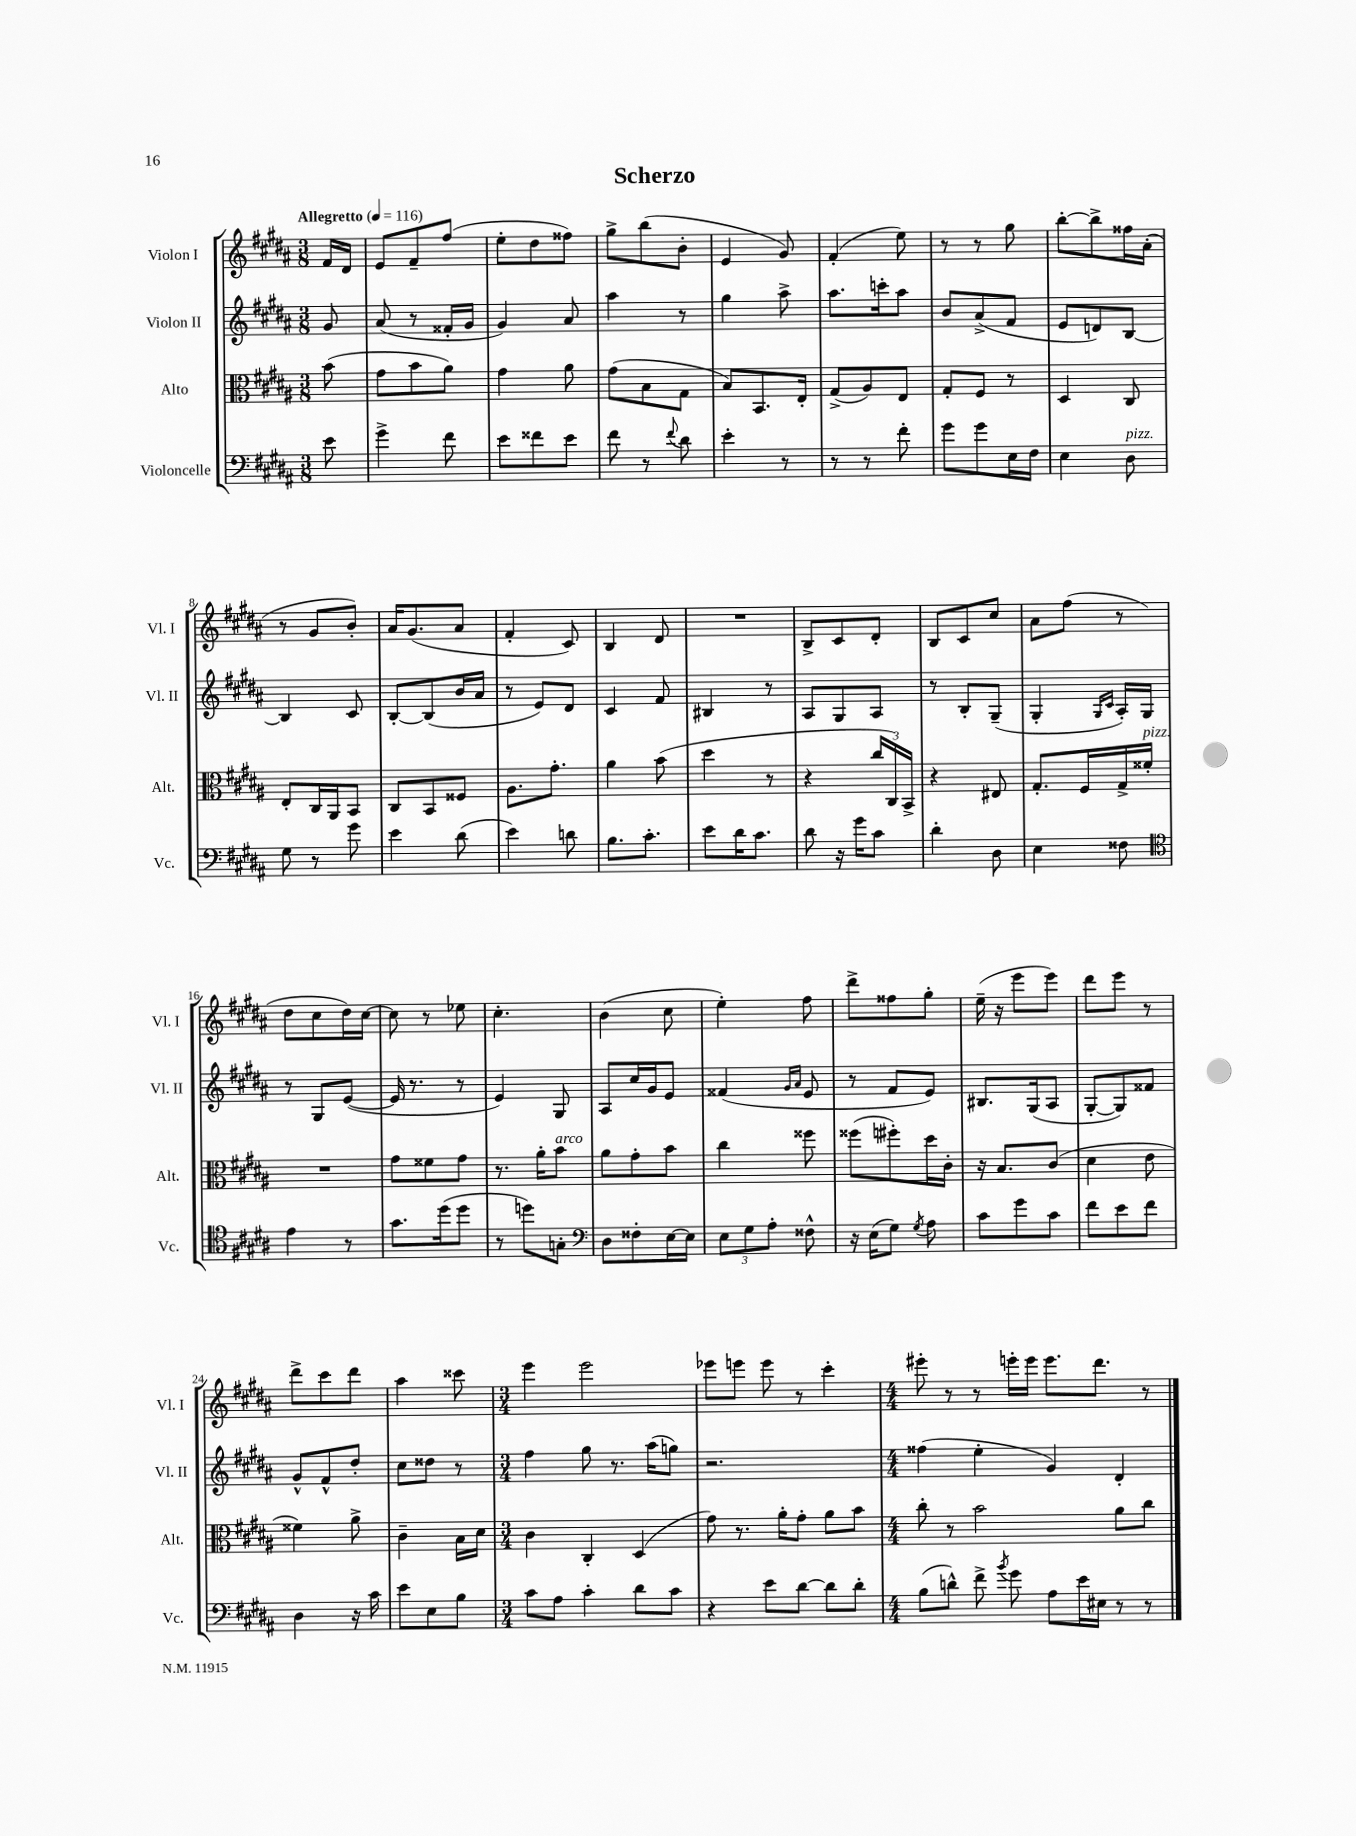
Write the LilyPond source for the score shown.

\header { title = "Scherzo" }
<<
\new StaffGroup <<
\new Staff = "s0" \with { instrumentName = "Violon I" shortInstrumentName = "Vl. I" } {
    \clef treble \key b \major \numericTimeSignature \time 3/8 \partial 8 \tempo "Allegretto" 4 = 116
    \autoBeamOff fis'16[ dis'16] |
    e'8[ fis'8-- fis''8]( |
    e''8[-. dis''8 fisis''8]) |
    gis''8[-> b''8( b'8]-. |
    e'4 gis'8) |
    fis'4-.( e''8) |
    r8 r8 gis''8 |
    b''8[~-. b''8-> fisis''16 ais'16]-.( |
    r8 gis'8[ b'8]-.) |
    ais'16[ gis'8.( ais'8] |
    fis'4-. cis'8) |
    b4 dis'8 |
    R4. |
    b8[-> cis'8 dis'8]-. |
    b8[ cis'8 cis''8] |
    ais'8[ fis''8]( r8 |
    dis''8[ cis''8 dis''16) cis''16]~ |
    cis''8 r8 ees''8 |
    cis''4.-. |
    b'4( cis''8 |
    e''4-.) fis''8 |
    dis'''8[-> fisis''8 gis''8]-. |
    e''16--( r16 e'''8[ e'''8]) |
    dis'''8[ e'''8] r8 |
    dis'''8[-> cis'''8 dis'''8] |
    ais''4 cisis'''8 |
    \numericTimeSignature \time 3/4 e'''4 e'''2 |
    ees'''8[ e'''8] e'''8 r8 cis'''4-. |
    \numericTimeSignature \time 4/4 eis'''8-. r8 r8 e'''16[-. e'''16] e'''8.[ dis'''8.] r8 \bar "|." |
}
\new Staff = "s1" \with { instrumentName = "Violon II" shortInstrumentName = "Vl. II" } {
    \clef treble \key b \major \numericTimeSignature \time 3/8 \partial 8
    \autoBeamOff gis'8 |
    ais'8( r8 fisis'16[-. gis'16] |
    gis'4) ais'8 |
    ais''4 r8 |
    gis''4 ais''8-> |
    ais''8.[ c'''16-. ais''8] |
    b'8[ ais'8->( fis'8] |
    e'8[ d'8) b8]~ |
    b4 cis'8 |
    b8[~-. b8( b'16 ais'16] |
    r8 e'8[) dis'8] |
    cis'4 fis'8 |
    bis4 r8 |
    ais8[ gis8 ais8] |
    r8 b8[-. gis8]--( |
    gis4-. \grace { gis16[ cis'16] } ais16[-.) gis16] |
    r8 gis8[ e'8]~( |
    e'16 r8. r8 |
    e'4) gis8 |
    ais8[ cis''16 gis'16 e'8] |
    fisis'4( \grace { gis'16[ ais'16] } e'8 |
    r8 fis'8[ e'8]) |
    bis8.[ gis16( ais8] |
    gis8[~-. gis8) fisis'8] |
    gis'8[-^ fis'8-^ dis''8]-. |
    cis''8[ disis''8] r8 |
    \numericTimeSignature \time 3/4 fis''4 gis''8 r8. ais''16[( g''8]) |
    r2. |
    \numericTimeSignature \time 4/4 fisis''4( e''4-. gis'4) dis'4-. \bar "|." |
}
\new Staff = "s2" \with { instrumentName = "Alto" shortInstrumentName = "Alt." } {
    \clef alto \key b \major \numericTimeSignature \time 3/8 \partial 8
    \autoBeamOff b'8( |
    gis'8[ b'8 ais'8]) |
    gis'4 ais'8 |
    gis'8[( b8 gis8] |
    b8[) b,8. e16]-. |
    gis8[->( ais8) e8] |
    gis8[-. fis8] r8 |
    dis4 cis8 |
    e8[-. cis16 ais,16 b,8] |
    cis8[ b,8 fisis8] |
    ais8.[ gis'8.]-. |
    ais'4 b'8( |
    dis''4 r8 |
    r4 \tuplet 3/2 { cis''16[ cis16) b,16]-> } |
    r4 eis8 |
    gis8.[-. fis16 gis16-> fisis'16]-.^\markup { \italic "pizz." } |
    R4. |
    gis'8[ fisis'8 gis'8] |
    r8. ais'16[-. b'8]^\markup { \italic "arco" } |
    ais'8[ gis'8-. b'8] |
    cis''4 fisis''8 |
    fisis''8[( fis''8-.) dis''16 cis'16]-. |
    r16 b8.[ cis'8]( |
    dis'4 e'8 |
    fisis'4) ais'8-> |
    cis'4-- b16[ dis'16] |
    \numericTimeSignature \time 3/4 cis'4 cis4-. dis4( |
    gis'8) r8. ais'16[-. gis'8]-. ais'8[ b'8] |
    \numericTimeSignature \time 4/4 cis''8-. r8 b'2 ais'8[ cis''8] \bar "|." |
}
\new Staff = "s3" \with { instrumentName = "Violoncelle" shortInstrumentName = "Vc." } {
    \clef bass \key b \major \numericTimeSignature \time 3/8 \partial 8
    \autoBeamOff e'8 |
    gis'4-> fis'8 |
    e'8[ fisis'8 e'8] |
    fis'8 r8 \appoggiatura { fis'8 } dis'8 |
    e'4-. r8 |
    r8 r8 fis'8-. |
    gis'8[ gis'8 e16 fis16] |
    e4 dis8^\markup { \italic "pizz." } |
    gis8 r8 gis'8 |
    e'4 dis'8( |
    e'4) d'8 |
    b8.[ cis'8.]-. |
    e'8[ dis'16 cis'8.] |
    dis'8 r16 gis'16[ cis'8] |
    dis'4-. dis8 |
    e4 fisis8 |
    \clef tenor e'4 r8 |
    gis'8.[ dis''16( dis''8] |
    r8 d''8[) g8]-. |
    \clef bass dis8[ fisis8-. e16~ e16] |
    \tuplet 3/2 { e8[ gis8 ais8]-. } fisis8-^ |
    r16 e16[( gis8]) \acciaccatura { gis8 } ais8 |
    cis'8[ gis'8 cis'8] |
    fis'8[ e'8 fis'8] |
    dis4 r16 cis'16 |
    e'8[ e8 b8] |
    \numericTimeSignature \time 3/4 cis'8[ ais8] cis'4-. dis'8[ cis'8] |
    r4 e'8[ dis'8]~ dis'8[ dis'8]-. |
    \numericTimeSignature \time 4/4 b8[( d'8]-^) fis'8-> \acciaccatura { b'8 } gis'8 ais8[ e'16 eis16] r8 r8 \bar "|." |
}
>>
>>
